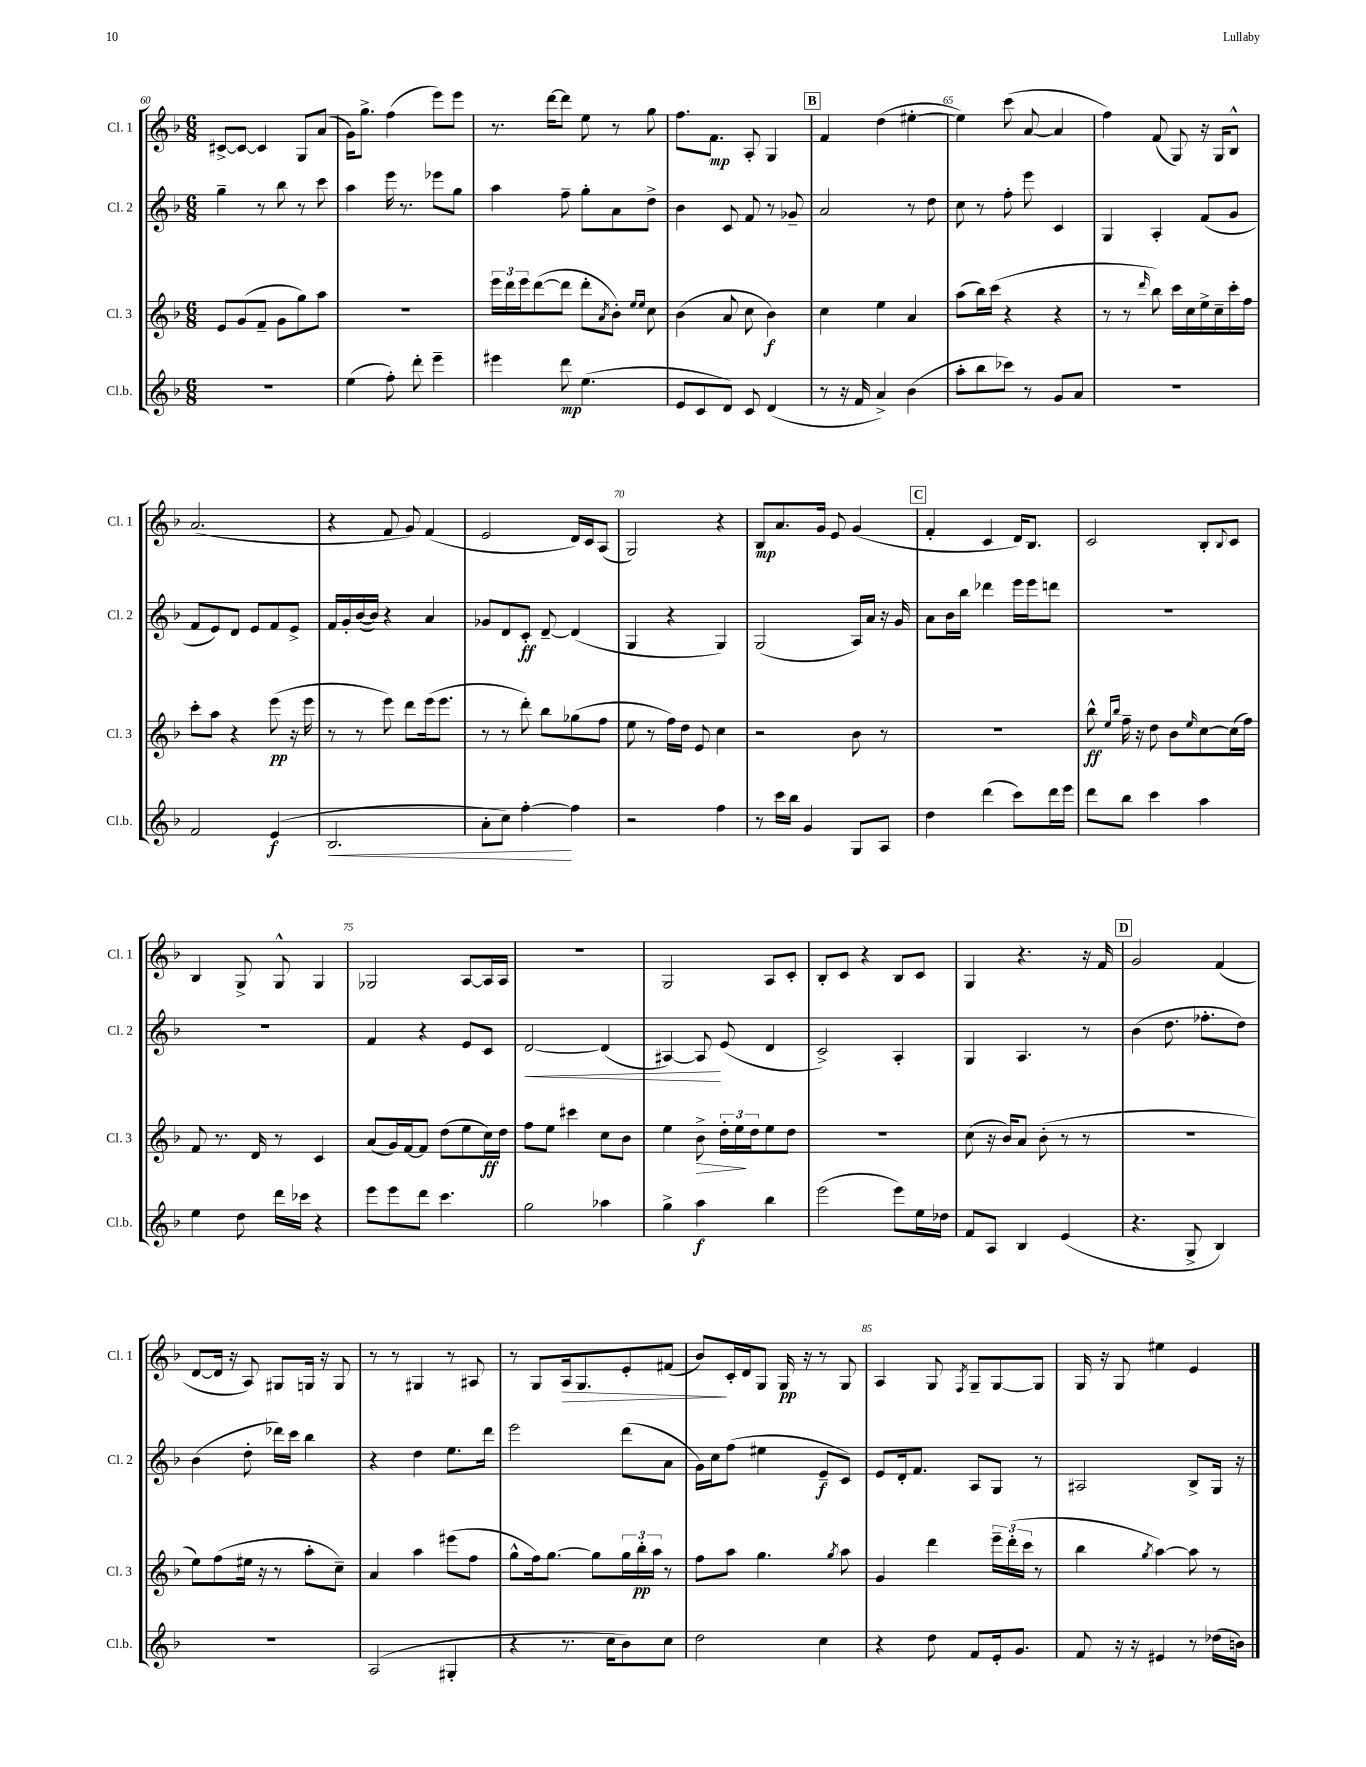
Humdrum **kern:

**kern	**dynam	**kern	**dynam	**kern	**dynam	**kern	**dynam
*part4	*part4	*part3	*part3	*part2	*part2	*part1	*part1
*staff4	*staff4	*staff3	*staff3	*staff2	*staff2	*staff1	*staff1
*I"Cl.b.	*	*I"Cl. 3	*	*I"Cl. 2	*	*I"Cl. 1	*
*I'Cl.b.	*	*I'Cl. 3	*	*I'Cl. 2	*	*I'Cl. 1	*
*clefG2	*	*clefG2	*	*clefG2	*	*clefG2	*
*k[b-]	*	*k[b-]	*	*k[b-]	*	*k[b-]	*
*M6/8	*	*M6/8	*	*M6/8	*	*M6/8	*
=60	=60	=60	=60	=60	=60	=60	=60
2.r	.	8e/L	.	4gg~\	.	[8c#X^/L	.
.	.	(8g/	.	.	.	8c#/J_	.
.	.	8f~/J	.	8r	.	4c#/]	.
.	.	8g\L	.	8bb-\	.	.	.
.	.	8gg\)	.	8r	.	8G/L	.
.	.	8aa\J	.	8ccc\	.	(8a/J	.
=61	=61	=61	=61	=61	=61	=61	=61
(4ee\	.	2.r	.	4aa\	.	16g\KL)	.
.	.	.	.	.	.	8.gg^\J	.
8ff'\)	.	.	.	16eee\	.	(4ff\	.
.	.	.	.	8.r	.	.	.
8ddd'\	.	.	.	.	.	.	.
4eee~\	.	.	.	8eee-X\L	.	8eee\L)	.
.	.	.	.	8gg\J	.	8eee\J	.
=62	=62	=62	=62	=62	=62	=62	=62
4eee#X\	.	24eee\LL	.	4aa\	.	8.r	.
.	.	24ddd\	.	.	.	.	.
.	.	24eee\J	.	.	.	.	.
.	.	([8ddd\	.	.	.	.	.
.	.	.	.	.	.	[16ddd\KL	.
8ddd\	mp	8ddd\J]	.	8ff~\	.	8ddd\J]	.
(4.ee\	.	8ddd'\L	.	8gg'\L	.	8ee\	.
.	.	8qa/	.	.	.	.	.
.	.	8b-'\J)	.	8a\	.	8r	.
.	.	16qqee/LL	.	.	.	.	.
.	.	16qqee/JJ	.	.	.	.	.
.	.	8cc\	.	8dd^\J	.	8gg\	.
=63	=63	=63	=63	=63	=63	=63	=63
8e/L	.	(4b-\	.	4b-\	.	8.ff\L	.
8c/	.	.	.	.	.	.	.
.	.	.	.	.	.	8.f\J	mp
8d/J)	.	8a/	.	8c/	.	.	.
8c/	.	8cc\	.	8f/	.	8A'/	.
(4d/	.	4b-\)	f	8r	.	4G/	.
.	.	.	.	8g-X~/	.	.	.
!!LO:REH:place=s1:t=B
=64	=64	=64	=64	=64	=64	=64	=64
8r	.	4cc\	.	2a/	.	4f/	.
16r	.	.	.	.	.	.	.
16f/	.	.	.	.	.	.	.
4a^/)	.	4ee\	.	.	.	(4dd\	.
(4b-\	.	4a/	.	8r	.	[4ee#X'\	.
.	.	.	.	8dd\	.	.	.
=65	=65	=65	=65	=65	=65	=65	=65
8aa'\L	.	(8aa\L	.	8cc\	.	4ee#\])	.
8bb-\	.	16bb-\L)	.	8r	.	.	.
.	.	(16ccc\JJ	.	.	.	.	.
8ccc-X\J)	.	4r	.	8ff'\	.	(8ccc\	.
8r	.	.	.	8eee\	.	[8a/	.
8g/L	.	4r	.	4c/	.	4a/]	.
8a/J	.	.	.	.	.	.	.
=66	=66	=66	=66	=66	=66	=66	=66
2.r	.	8r	.	4G/	.	4ff\)	.
.	.	8r	.	.	.	.	.
.	.	16qqddd/	.	.	.	.	.
.	.	8bb-\)	.	4A'/	.	(8f/	.
.	.	16ccc\LL	.	.	.	8G/)	.
.	.	16cc\	.	.	.	.	.
.	.	16ee^\	.	(8f/L	.	16r	.
.	.	16cc~\	.	.	.	16G/KL	.
.	.	16ccc'\	.	8g/J	.	8B-^^/J	.
.	.	16ff\JJ	.	.	.	.	.
!!LO:LB:g=z
=67	=67	=67	=67	=67	=67	=67	=67
2f/	.	8ccc'\L	.	8f/L	.	(2.a/	.
.	.	8aa\J	.	8e/)	.	.	.
.	.	4r	.	8d/J	.	.	.
.	.	.	.	8e/L	.	.	.
(4e/	f	(8eee\	pp	8f/	.	.	.
.	.	16r	.	8e^/J	.	.	.
.	.	16eee\	.	.	.	.	.
=68	=68	=68	=68	=68	=68	=68	=68
!	!LO:HP:b	!	!	!	!	!	!
2.B-/	<	8r	.	16f/LL	.	4r	.
.	.	.	.	16g'/	.	.	.
.	.	8r	.	([16b-/	.	.	.
.	.	.	.	16b-/JJ])	.	.	.
.	.	8eee\)	.	4r	.	8f/	.
.	.	8ddd\L	.	.	.	8g/)	.
.	.	(16eee\k	.	4a/	.	(4f/	.
.	.	8.eee\J	.	.	.	.	.
=69	=69	=69	=69	=69	=69	=69	=69
8a'\L	.	8r	.	8g-X/L	.	2e/	.
8cc\J)	.	8r	.	8d/	.	.	.
[4ff'\	.	8ddd'\)	.	8c'/J	ff	.	.
.	.	8bb-\L	.	[8d~/	.	.	.
4ff\]	[	(8gg-X\	.	(4d/]	.	16d/LL)	.
.	.	.	.	.	.	16c/J	.
.	.	8ff\J	.	.	.	(8A/J	.
=70	=70	=70	=70	=70	=70	=70	=70
2r	.	8ee\	.	4G/	.	2G/)	.
.	.	8r	.	.	.	.	.
.	.	16ff\LL)	.	4r	.	.	.
.	.	16dd\JJ	.	.	.	.	.
.	.	8e/	.	.	.	.	.
4ff\	.	4cc\	.	4G/)	.	4r	.
=71	=71	=71	=71	=71	=71	=71	=71
8r	.	2r	.	(2G/	.	8B-/L	mp
16ccc\LL	.	.	.	.	.	8.a/	.
16bb-\JJ	.	.	.	.	.	.	.
4g/	.	.	.	.	.	.	.
.	.	.	.	.	.	16g/Jk	.
.	.	.	.	.	.	8e/	.
8G/L	.	8b-\	.	16A/LL)	.	(4g/	.
.	.	.	.	16a/JJ	.	.	.
8A/J	.	8r	.	16r	.	.	.
.	.	.	.	16g/	.	.	.
!!LO:REH:place=s1:t=C
=72	=72	=72	=72	=72	=72	=72	=72
4dd\	.	2.r	.	8a\L	.	4f'/	.
.	.	.	.	16b-\L	.	.	.
.	.	.	.	16bb-\JJ	.	.	.
(4ddd\	.	.	.	4ddd-X\	.	4c/	.
8ccc\L)	.	.	.	16eee\LL	.	16d/KL)	.
.	.	.	.	16eee\J	.	8.B-/J	.
16ddd\L	.	.	.	8dddn\J	.	.	.
16eee\JJ	.	.	.	.	.	.	.
=73	=73	=73	=73	=73	=73	=73	=73
8ddd\L	.	8bb-^^\	ff	2.r	.	2c/	.
.	.	16qqee/LL	.	.	.	.	.
.	.	16qqbb-/JJ	.	.	.	.	.
8bb-\J	.	16ff~\	.	.	.	.	.
.	.	16r	.	.	.	.	.
4ccc\	.	8dd\	.	.	.	.	.
.	.	8b-\L	.	.	.	.	.
.	.	16qqee/	.	.	.	.	.
4aa\	.	[8cc\	.	.	.	8B-'/L	.
.	.	.	.	.	.	8qqB-/	.
.	.	(16cc\L]	.	.	.	8c/J	.
.	.	16ff\JJ)	.	.	.	.	.
!!LO:LB:g=z
=74	=74	=74	=74	=74	=74	=74	=74
4ee\	.	8f/	.	2.r	.	4B-/	.
.	.	8.r	.	.	.	.	.
8dd\	.	.	.	.	.	8G^/	.
.	.	16d/	.	.	.	.	.
16ddd\LL	.	8r	.	.	.	8G^^/	.
16ccc-X\JJ	.	.	.	.	.	.	.
4r	.	4c/	.	.	.	4G/	.
=75	=75	=75	=75	=75	=75	=75	=75
8eee\L	.	(8a/L	.	4f/	.	2G-X/	.
8eee\	.	16g/L)	.	.	.	.	.
.	.	[16f/J	.	.	.	.	.
8ddd\J	.	8f/J]	.	4r	.	.	.
4.ccc\	.	(8dd\L	.	.	.	.	.
.	.	8ee\	.	8e/L	.	[8A/L	.
.	.	16cc\L)	ff	8c/J	.	16A/L]	.
.	.	16dd\JJ	.	.	.	16A/JJ	.
=76	=76	=76	=76	=76	=76	=76	=76
!	!	!	!	!	!LO:HP:b	!	!
2gg\	.	8ff\L	.	[2d/	<	2.r	.
.	.	8ee\J	.	.	.	.	.
.	.	4ccc#X\	.	.	.	.	.
4aa-X\	.	8cc\L	.	(4d/]	.	.	.
.	.	8b-\J	.	.	.	.	.
=77	=77	=77	=77	=77	=77	=77	=77
4gg^\	.	4ee\	.	[4A#X/)	.	2G/	.
!	!	!	!LO:HP:b	!	!	!	!
4aa\	f	8b-^\	>	8A#/]	.	.	.
.	.	24dd'\LL	.	(8e/	[	.	.
.	.	24ee\	.	.	.	.	.
.	.	24dd\J	]	.	.	.	.
4bb-\	.	8ee\	.	4d/	.	8A/L	.
.	.	8dd\J	.	.	.	8c'/J	.
=78	=78	=78	=78	=78	=78	=78	=78
(2eee\	.	2.r	.	2c^/)	.	8B-'/L	.
.	.	.	.	.	.	8c/J	.
.	.	.	.	.	.	4r	.
8eee\L)	.	.	.	4A'/	.	8B-/L	.
16ee\L	.	.	.	.	.	8c/J	.
16dd-X\JJ	.	.	.	.	.	.	.
=79	=79	=79	=79	=79	=79	=79	=79
8f/L	.	(8cc\	.	4G/	.	4G/	.
8A/J	.	16r	.	.	.	.	.
.	.	16b-/KL)	.	.	.	.	.
4B-/	.	8a/J	.	4.A/	.	4.r	.
.	.	(8b-'\	.	.	.	.	.
(4e/	.	8r	.	.	.	.	.
.	.	8r	.	8r	.	16r	.
.	.	.	.	.	.	16f/	.
!!LO:REH:place=s1:t=D
=80	=80	=80	=80	=80	=80	=80	=80
4.r	.	2.r	.	(4b-\	.	2g/	.
.	.	.	.	8.dd\	.	.	.
8G^/	.	.	.	.	.	.	.
.	.	.	.	8.ff-X'\L	.	.	.
4B-/)	.	.	.	.	.	(4f/	.
.	.	.	.	8dd\J)	.	.	.
!!LO:LB:g=z
=81	=81	=81	=81	=81	=81	=81	=81
2.r	.	8ee\L)	.	(4b-\	.	[8d/L	.
.	.	(8ff\	.	.	.	16d/Jk]	.
.	.	.	.	.	.	16r	.
.	.	16ee#X\Jk	.	8dd'\	.	8A/)	.
.	.	16r	.	.	.	.	.
.	.	8r	.	16ddd-X\LL)	.	8G#X/L	.
.	.	.	.	16ccc\JJ	.	.	.
.	.	8aa'\L	.	4bb-\	.	16Gn/Jk	.
.	.	.	.	.	.	16r	.
.	.	8cc~\J)	.	.	.	8G/	.
=82	=82	=82	=82	=82	=82	=82	=82
(2A/	.	4a/	.	4r	.	8r	.
.	.	.	.	.	.	8r	.
.	.	4aa\	.	4dd\	.	4G#X/	.
4G#X'/	.	(8eee#X\L	.	8.ee\L	.	8r	.
.	.	8ff\J	.	.	.	8A#X/	.
.	.	.	.	16ddd\Jk	.	.	.
=83	=83	=83	=83	=83	=83	=83	=83
4r	.	8gg^^\L	.	2eee\	.	8r	.
.	.	16ff\k)	.	.	.	8G/L	.
.	.	[8.gg\J	.	.	.	.	.
!	!	!	!	!	!	!	!LO:HP:b
8.r	.	.	.	.	.	16A/k	>
.	.	.	.	.	.	8.G/	.
.	.	8gg\L]	.	.	.	.	.
16cc\KL	.	.	.	.	.	.	.
8b-\)	.	24gg\L	.	(8ddd\L	.	8e'/	.
.	.	24bb-'\	pp	.	.	.	.
.	.	24aa\JJ	.	.	.	.	.
8cc\J	.	8r	.	8a\J	.	(8f#X/J	.
=84	=84	=84	=84	=84	=84	=84	=84
2dd\	.	8ff\L	.	16g\LL)	.	8b-/L)	.
.	.	.	.	16cc\J	.	.	.
.	.	8aa\J	.	(8ff\J	.	16c'/L	]
.	.	.	.	.	.	16d/J	.
.	.	4.gg\	.	4ee#X\	.	8G/J	.
.	.	.	.	.	.	16G/	pp
.	.	.	.	.	.	16r	.
4cc\	.	.	.	8e~/L	f	8r	.
.	.	8qgg/	.	.	.	.	.
.	.	8aa\	.	8c/J)	.	8G/	.
=85	=85	=85	=85	=85	=85	=85	=85
4r	.	4g/	.	8e/L	.	4A/	.
.	.	.	.	16d'/k	.	.	.
.	.	.	.	8.f/J	.	.	.
8dd\	.	4ddd\	.	.	.	8G/	.
.	.	.	.	.	.	8qF/	.
8f/L	.	.	.	8A/L	.	8G~/L	.
16e'/k	.	24eee~\LL	.	8G/J	.	[8G/	.
.	.	(24ddd'\	.	.	.	.	.
8.g/J	.	.	.	.	.	.	.
.	.	24ccc\JJ	.	.	.	.	.
.	.	8r	.	8r	.	8G/J]	.
=86	=86	=86	=86	=86	=86	=86	=86
8f/	.	4bb-\	.	2A#X/	.	16G/	.
.	.	.	.	.	.	16r	.
16r	.	.	.	.	.	8G/	.
16r	.	.	.	.	.	.	.
.	.	8qgg/	.	.	.	.	.
4e#X/	.	[4aa\)	.	.	.	4ee#X\	.
8r	.	8aa\]	.	8B-^/L	.	4e/	.
(16dd-X\LL	.	8r	.	16G/Jk	.	.	.
16bn\JJ)	.	.	.	16r	.	.	.
==	==	==	==	==	==	==	==
*-	*-	*-	*-	*-	*-	*-	*-
